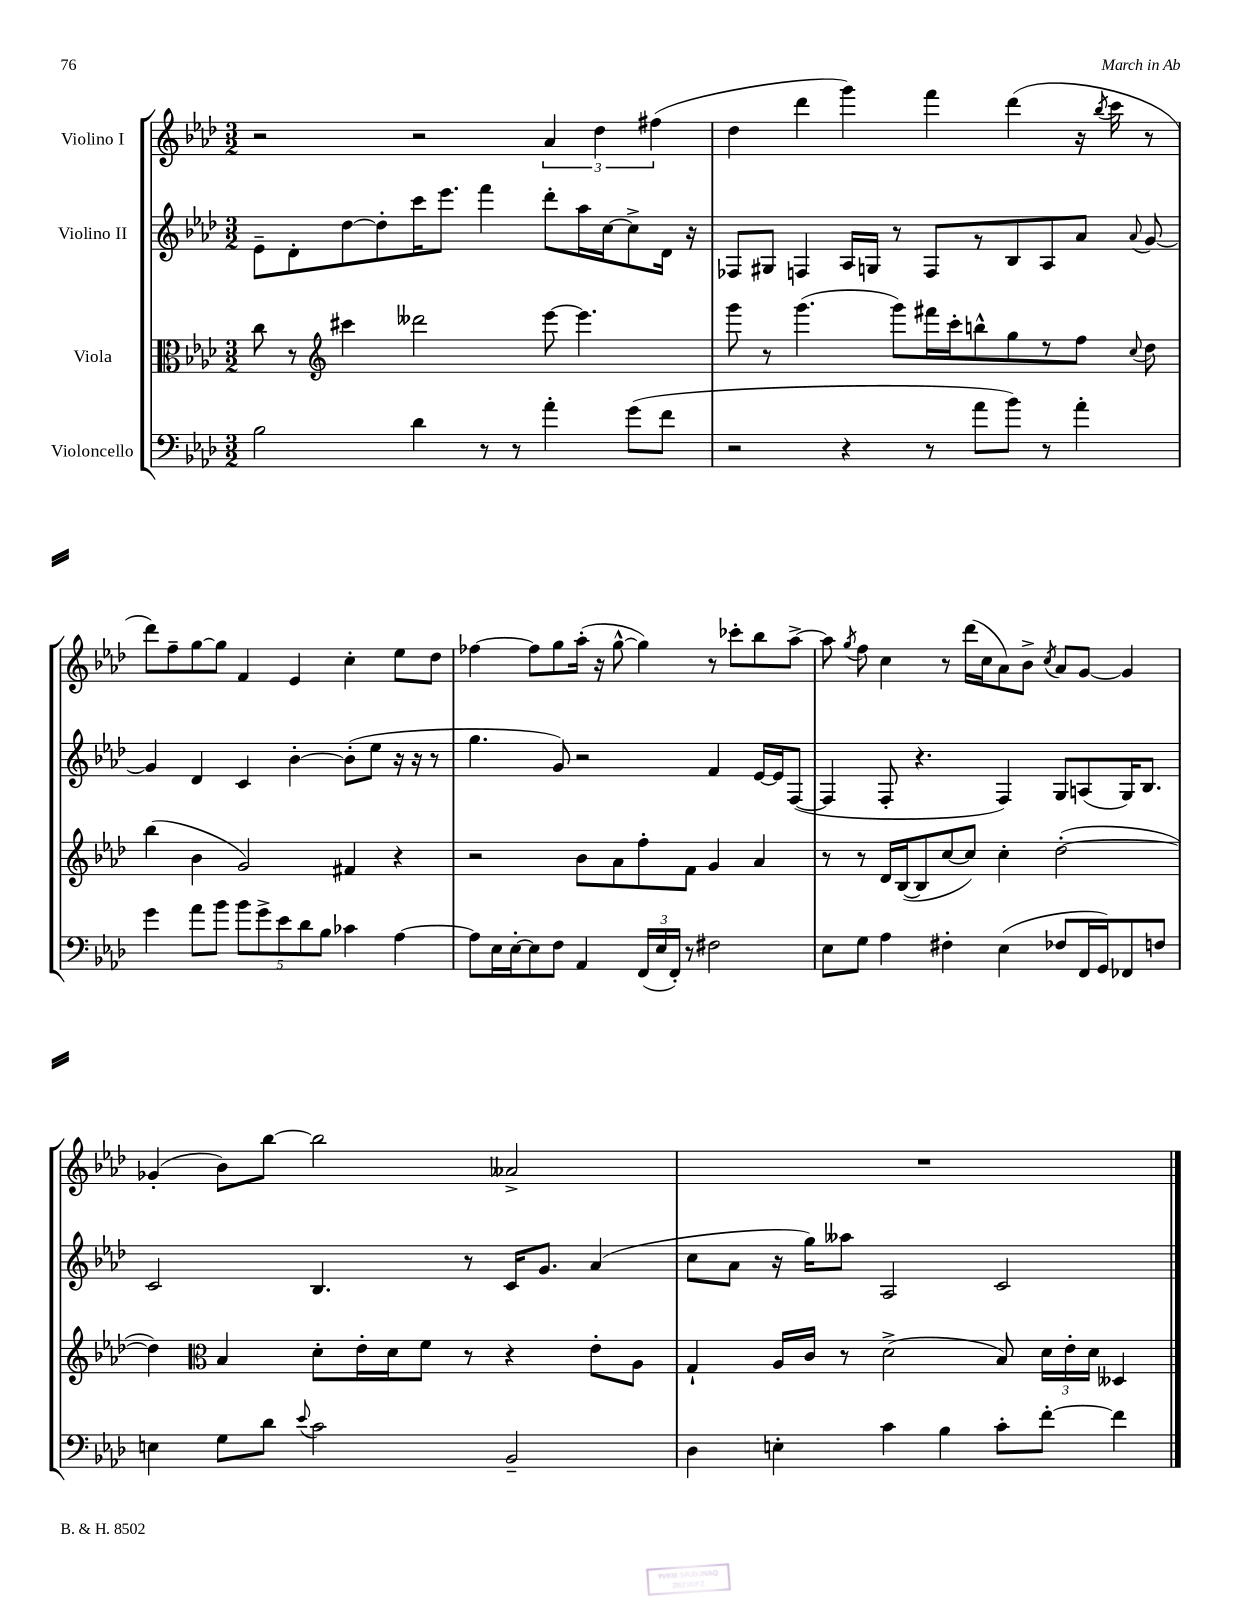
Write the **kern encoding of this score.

**kern	**kern	**kern	**kern
*staff4	*staff3	*staff2	*staff1
*clefF4	*clefC3	*clefG2	*clefG2
*k[b-e-a-d-]	*k[b-e-a-d-]	*k[b-e-a-d-]	*k[b-e-a-d-]
*M3/2	*M3/2	*M3/2	*M3/2
2B-\	8cc\	8e-~\L	2r
.	8r	8d-'\	.
*	*clefG2	*	*
.	4ccc#\	[8dd-\	.
.	.	8dd-'\]	.
4d-\	2ddd--\	16ccc\K	2r
.	.	8.eee-\J	.
8r	.	4fff\	.
8r	.	.	.
4a-'\	[8eee-\	8ddd-'\L	6a-/
.	4.eee-\]	16aa-\L	.
.	.	.	6dd-\
.	.	[16cc\J	.
(8g\L	.	8cc^\]	.
.	.	.	(6ff#\
8f\J	.	16d-\Jk	.
.	.	16r	.
=	=	=	=
2r	8ggg\	8F-/L	4dd-\
.	8r	8G#/J	.
.	(4.ggg\	4F/	4ddd-\
4r	.	16A-/LL	4ggg\)
.	.	16G/JJ	.
.	8ggg\L)	8r	.
8r	16fff#\L	8F/L	4fff\
.	16ccc'\J	.	.
8a-\L	8bb^^\	8r	.
8b-\J)	8gg\	8B-/	(4ddd-\
8r	8r	8A-/	.
4a-'\	8ff\J	8a-/J	16r
.	.	.	8qbb-/
.	.	.	16ccc\
.	8qqcc/	8qqa-/	.
.	8dd-\	[8g/	8r
=	=	=	=
4g\	(4bb-\	4g/]	8ddd-\L)
.	.	.	8ff~\
8a-\L	4b-\	4d-/	[8gg\
8b-\J	.	.	8gg\]J
10b-\L	2g/)	4c/	4f/
10g^\	.	.	.
10e-\	.	.	.
.	.	[4b-'\	4e-/
10d-\	.	.	.
10B-\J	.	.	.
4c-\	4f#/	(8b-'\]L	4cc'\
.	.	8ee-\J	.
[4A-\	4r	16r	8ee-\L
.	.	16r	.
.	.	8r	8dd-\J
=	=	=	=
8A-\]L	2r	4.gg\	[4ff-\
16E-\L	.	.	.
[16E-'\J	.	.	.
8E-\]	.	.	8ff-\]L
8F\J	.	8g/)	8gg\
4AA-/	8b-\L	2r	(16aa-'\Jk
.	.	.	16r
.	8a-\	.	[8gg^^\
(24FF/LL	8ff'\	.	4gg\])
24E-/	.	.	.
24FF'/JJ)	.	.	.
8r	8f\J	.	.
2F#\	4g/	4f/	8r
.	.	.	8ccc-'\L
.	4a-/	[16e-/LL	8bb-\
.	.	16e-/]J	.
.	.	([8F/J	[8aa-^\J
=	=	=	=
8E-\L	8r	4F/]	8aa-\]
.	.	.	8qgg/
8G\J	8r	.	8ff\
4A-\	16d-/LL	8F'/	4cc\
.	([16B-/J	.	.
.	8B-/]	4.r	.
4F#'\	[8cc/	.	8r
.	8cc/]J)	.	(16ddd-\LL
.	.	.	16cc\J
(4E-\	4cc'\	4F/)	8a-\)
.	.	.	8b-^\J
.	.	.	8qcc/
8F-/L	([2dd-'\	8G/L	8a-/L
16FF/L	.	(8A/	[8g/J
16GG/J)	.	.	.
8FF-/	.	16G/K)	4g/]
.	.	8.B-/J	.
8F/J	.	.	.
=	=	=	=
4E\	4dd-\])	2c/	(4g-'/
*	*clefC3	*	*
8G\L	4B-/	.	8b-\L)
8d-\J	.	.	[8bb-\J
8qqe-/	.	.	.
2c\	8d-'\L	4.B-/	2bb-\]
.	16e-'\L	.	.
.	16d-\J	.	.
.	8f\J	.	.
.	8r	8r	.
2BB-~/	4r	16c/LK	2a--^/
.	.	8.g/J	.
.	8e-'\L	(4a-/	.
.	8A-\J	.	.
=	=	=	=
4D-\	4G`/	8cc\L	1.r
.	.	8a-\J	.
4E'\	16A-/LL	16r	.
.	16c/JJ	16gg\LK)	.
.	8r	8aa--\J	.
4c\	(2d-^\	2A-/	.
4B-\	.	.	.
8c'\L	8B-/)	2c/	.
[8f'\J	24d-\LL	.	.
.	24e-'\	.	.
.	24d-\JJ	.	.
4f\]	4D--/	.	.
==	==	==	==
*-	*-	*-	*-
